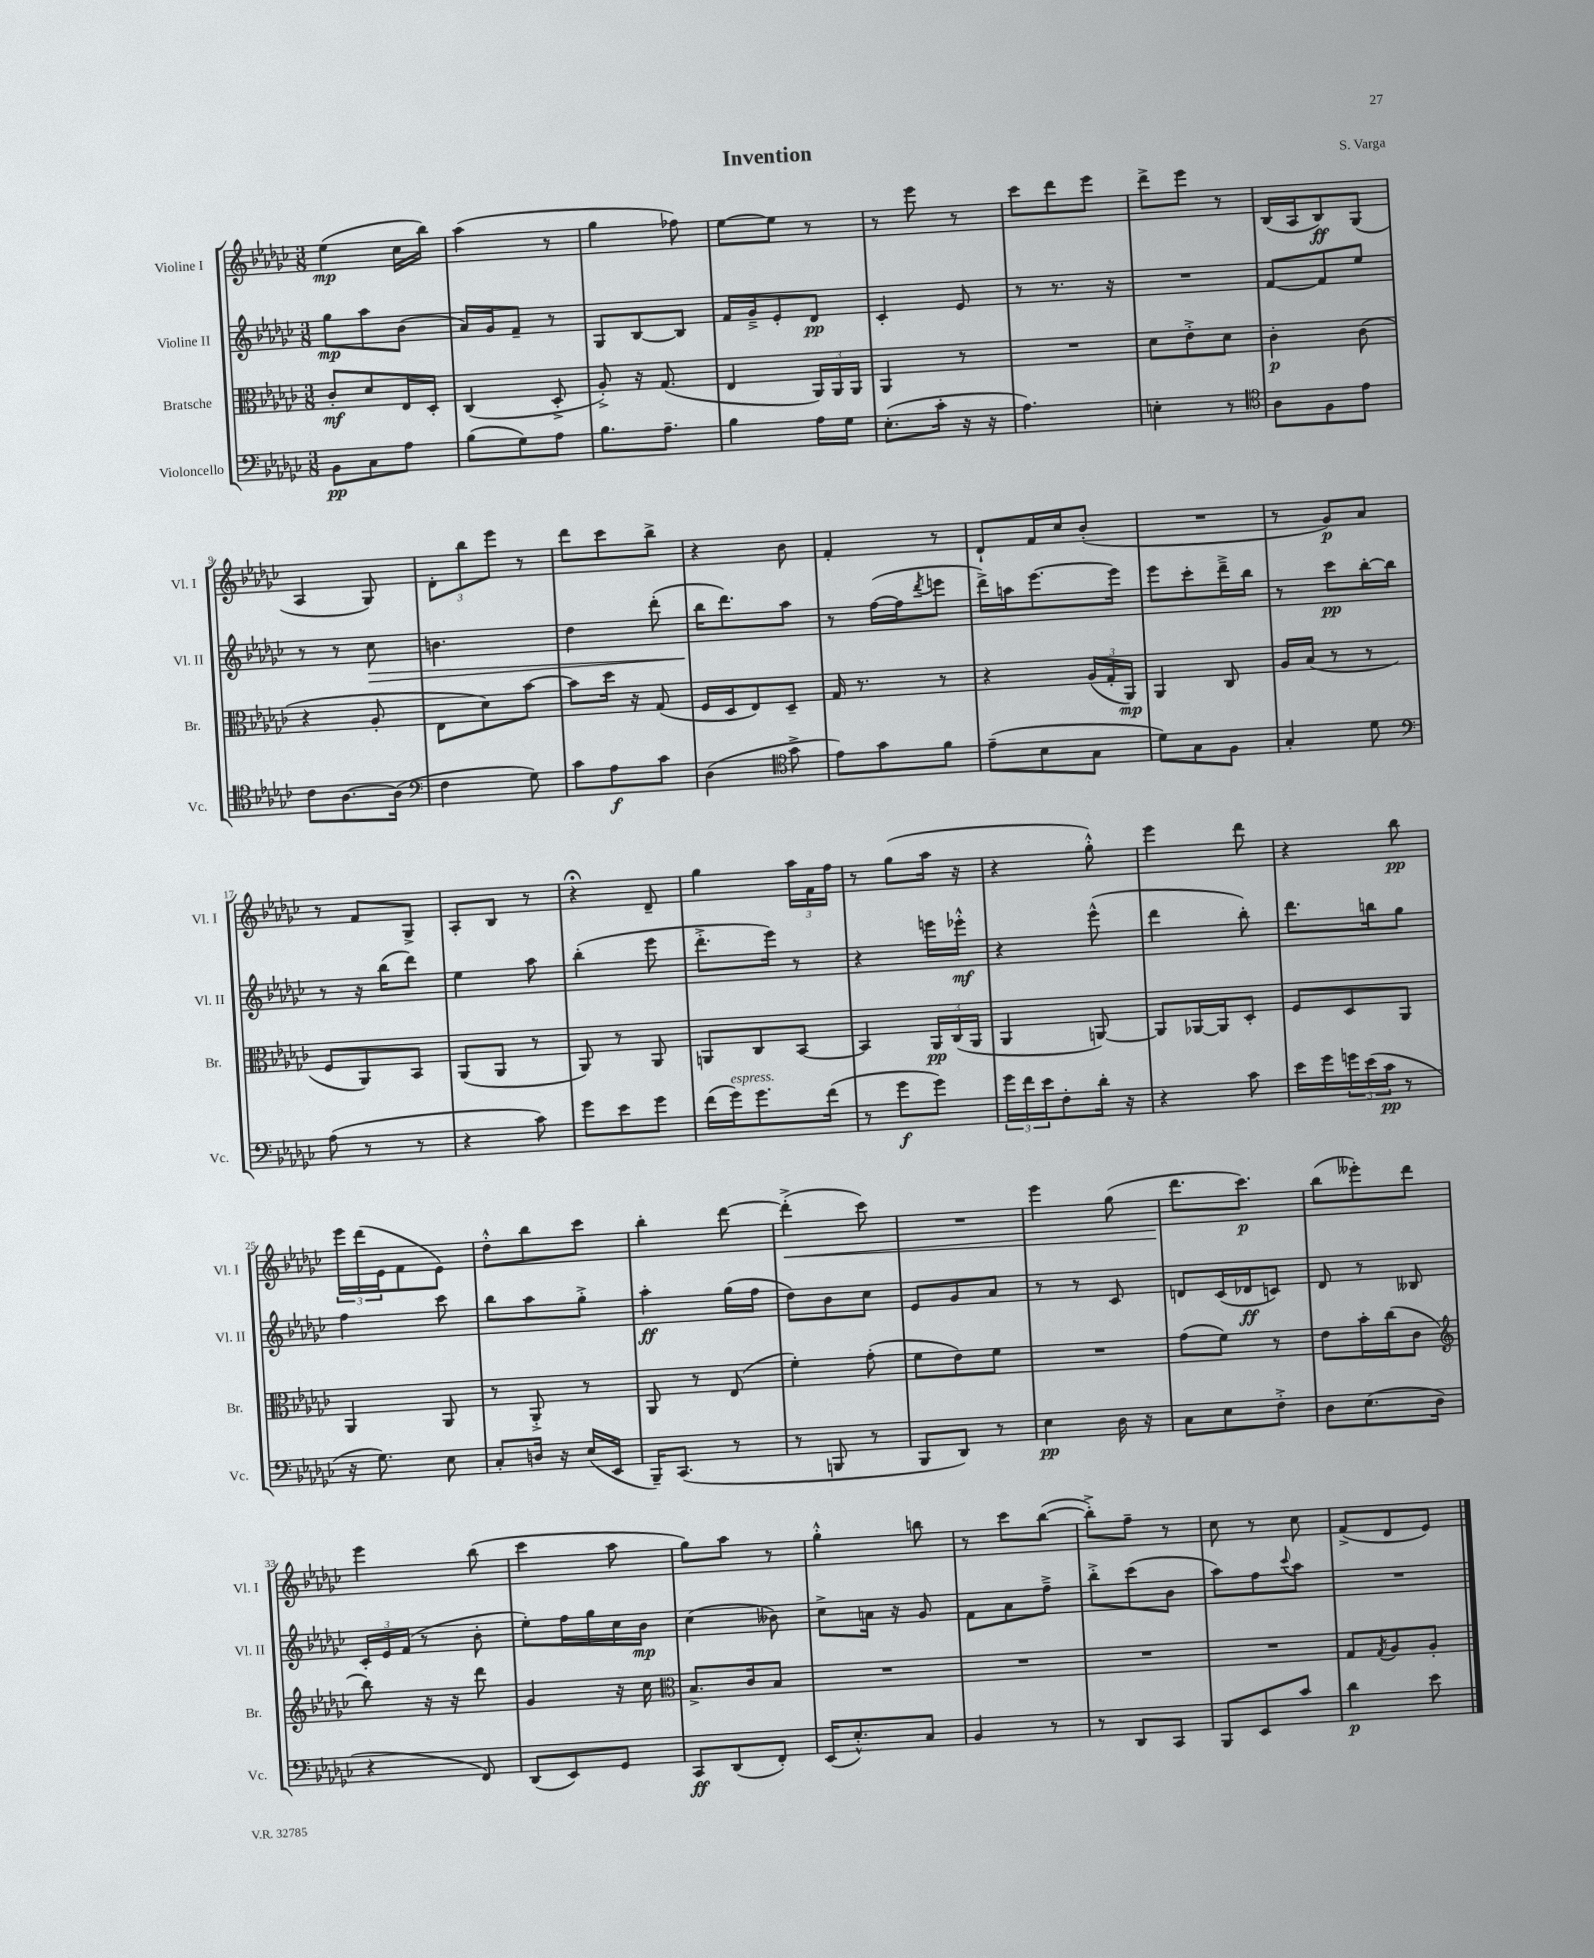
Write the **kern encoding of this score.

**kern	**dynam	**kern	**dynam	**kern	**dynam	**kern	**dynam
*part4	*part4	*part3	*part3	*part2	*part2	*part1	*part1
*staff4	*staff4	*staff3	*staff3	*staff2	*staff2	*staff1	*staff1
*I"Violoncello	*	*I"Bratsche	*	*I"Violine II	*	*I"Violine I	*
*I'Vc.	*	*I'Br.	*	*I'Vl. II	*	*I'Vl. I	*
*clefF4	*	*clefC3	*	*clefG2	*	*clefG2	*
*k[b-e-a-d-g-c-]	*	*k[b-e-a-d-g-c-]	*	*k[b-e-a-d-g-c-]	*	*k[b-e-a-d-g-c-]	*
*M3/8	*	*M3/8	*	*M3/8	*	*M3/8	*
=1	=1	=1	=1	=1	=1	=1	=1
8BB-\L	pp	8c-'/L	mf	8gg-\L	mp	(4ee-\	mp
8C-\	.	8d-/	.	8aa-\	.	.	.
8A-\J	.	16E-/L	.	(8b-\J	.	16cc-\LL	.
.	.	16D-'/JJ	.	.	.	16bb-\JJ)	.
=2	=2	=2	=2	=2	=2	=2	=2
(8B-\L	.	(4C-/	.	16a-/LL)	.	(4aa-\	.
.	.	.	.	16g-/J	.	.	.
8G-\)	.	.	.	8f~/J	.	.	.
8A-\J	.	8D-'^/	.	8r	.	8r	.
=3	=3	=3	=3	=3	=3	=3	=3
8.B-\L	.	8A-'^/)	.	8G-/L	.	4gg-\	.
.	.	16r	.	[8B-/	.	.	.
8.A-~\J	.	(8.G-/	.	.	.	.	.
.	.	.	.	8B-/J]	.	8ff-X\)	.
=4	=4	=4	=4	=4	=4	=4	=4
4B-\	.	4E-/	.	16f/LL	.	[8ee-\L	.
.	.	.	.	16g-~^/J	.	.	.
.	.	.	.	8e-'/	.	8ee-\J]	.
16A-\LL	.	24AA-/LL)	.	8d-/J	pp	8r	.
.	.	24AA-/	.	.	.	.	.
16G-\JJ	.	.	.	.	.	.	.
.	.	24AA-/JJ	.	.	.	.	.
=5	=5	=5	=5	=5	=5	=5	=5
(8.E-'\L	.	4AA-/	.	4c-'/	.	8r	.
.	.	.	.	.	.	8eee-\	.
16c-'\Jk	.	.	.	.	.	.	.
16r	.	8r	.	8e-/	.	8r	.
16r	.	.	.	.	.	.	.
=6	=6	=6	=6	=6	=6	=6	=6
4.A-\)	.	4.r	.	8r	.	8ccc-\L	.
.	.	.	.	8.r	.	8ddd-\	.
.	.	.	.	.	.	8eee-\J	.
.	.	.	.	16r	.	.	.
=7	=7	=7	=7	=7	=7	=7	=7
4En'\	.	8d-\L	.	4.r	.	8ddd-^\L	.
.	.	8e-'^\	.	.	.	8eee-\J	.
8r	.	8d-\J	.	.	.	8r	.
=8	=8	=8	=8	=8	=8	=8	=8
*clefC4	*	*	*	*	*	*	*
8A-\L	.	4c-'\	p	[8f/L	.	(16B-/LL	.
.	.	.	.	.	.	16A-/J	.
8F\	.	.	.	8f/]	.	8B-/)	ff
8e-\J	.	(8c-\	.	8ee-/J	.	(8G-/J	.
!!LO:LB:g=z
=9	=9	=9	=9	=9	=9	=9	=9
8c-\L	.	4r	.	8r	.	4A-/	.
[8.A-\	.	.	.	8r	.	.	.
!	!	!	!	!	!LO:HP:b	!	!
.	.	8A-'/	.	8cc-\	>	8G-/)	.
(16A-\Jk]	.	.	.	.	.	.	.
=10	=10	=10	=10	=10	=10	=10	=10
*clefF4	*	*	*	*	*	*	*
4F\	.	8E-\L	.	4.bn\	.	12d-'\L	.
.	.	.	.	.	.	12bb-\	.
.	.	8d-\)	.	.	.	.	.
.	.	.	.	.	.	12eee-\J	.
8G-\)	.	[8b-\J	.	.	.	8r	.
=11	=11	=11	=11	=11	=11	=11	=11
8c-\L	.	8b-\L]	.	4dd-\	.	8ddd-\L	.
8A-\	f	16dd-\Jk	.	.	.	8ccc-\	.
.	.	16r	.	.	.	.	.
8c-\J	.	(8G-/	.	(8ddd-'\	.	8bb-^\J	.
=12	=12	=12	=12	=12	=12	=12	=12
(4D-\	.	16F/LL	.	16bb-\KL	.	4r	.
.	.	16D-/J	.	8.ddd-\)	]	.	.
.	.	8E-/)	.	.	.	.	.
*clefC4	*	*	*	*	*	*	*
8g-^\	.	8D-~/J	.	8aa-\J	.	8b-\	.
=13	=13	=13	=13	=13	=13	=13	=13
8e-\L)	.	16G-/	.	8r	.	4f'/	.
.	.	8.r	.	.	.	.	.
8g-\	.	.	.	([16ff\LL	.	.	.
.	.	.	.	16ff\J]	.	.	.
.	.	.	.	8qddd-/	.	.	.
8f\J	.	8r	.	8eeen\J	.	8r	.
=14	=14	=14	=14	=14	=14	=14	=14
(8e-~\L	.	4r	.	16ddd-^\LL)	.	8d-`/L	.
.	.	.	.	16aan\J	.	.	.
8B-\	.	.	.	[8.eee-\	.	16f/L	.
.	.	.	.	.	.	16cc-/J	.
8G-\J	.	(24A-/LL	.	.	.	(8b-'/J	.
.	.	24G-'/	.	.	.	.	.
.	.	.	.	16eee-\Jk]	.	.	.
.	.	24AA-/JJ)	mp	.	.	.	.
=15	=15	=15	=15	=15	=15	=15	=15
8d-\L)	.	4AA-/	.	8eee-\L	.	4.r	.
8G-\	.	.	.	8ccc-'\	.	.	.
8F\J	.	8C-/	.	16ddd-~^\L	.	.	.
.	.	.	.	16bb-\JJ	.	.	.
=16	=16	=16	=16	=16	=16	=16	=16
4G-'/	.	16A-/LL	.	8r	.	8r	.
.	.	(16B-/JJ	.	.	.	.	.
.	.	8r	.	8ccc-\L	pp	8g-/L)	p
8d-\	.	8r	.	[16bb-'\L	.	8a-/J	.
.	.	.	.	16bb-\JJ]	.	.	.
!!LO:LB:g=z
=17	=17	=17	=17	=17	=17	=17	=17
*clefF4	*	*	*	*	*	*	*
(8A-\	.	8F/L	.	8r	.	8r	.
8r	.	8AA-/)	.	16r	.	8f/L	.
.	.	.	.	(16bb-\KL	.	.	.
8r	.	8BB-/J	.	8ddd-\J)	.	8G-^/J	.
=18	=18	=18	=18	=18	=18	=18	=18
4r	.	(8AA-/L	.	4ee-\	.	8A-'/L	.
.	.	8AA-/J	.	.	.	8B-/J	.
8c-\)	.	8r	.	8aa-\	.	8r	.
=19	=19	=19	=19	=19	=19	=19	=19
8g-\L	.	8AA-/)	.	(4bb-'\	.	4r;<	.
8e-\	.	8r	.	.	.	.	.
8g-\J	.	8AA-/	.	8eee-\	.	8d-~/	.
=20	=20	=20	=20	=20	=20	=20	=20
(16f\LL	.	8AAn/L	.	8.ddd-'^\L	.	4gg-\	.
!LO:TX:a:i:t=espress.	!	!	!	!	!	!	!
16g-\J)	.	.	.	.	.	.	.
8.g-\	.	8C-/	.	.	.	.	.
.	.	.	.	16eee-\Jk)	.	.	.
.	.	[8BB-/J	.	8r	.	24aa-\LL	.
.	.	.	.	.	.	24f\	.
(16f\Jk	.	.	.	.	.	.	.
.	.	.	.	.	.	24ff\JJ	.
=21	=21	=21	=21	=21	=21	=21	=21
8r	.	4BB-/]	.	4r	.	8r	.
8g-\L	f	.	.	.	.	(8gg-\L	.
8g-\J)	.	24AA-/LL	pp	16eeen\LL	.	16aa-\Jk	.
.	.	(24C-/	.	.	.	.	.
.	.	.	.	16eee-X'^^\JJ	mf	16r	.
.	.	24AA-/JJ	.	.	.	.	.
=22	=22	=22	=22	=22	=22	=22	=22
24g-\LL	.	4AA-/	.	4r	.	4r	.
24f\	.	.	.	.	.	.	.
24e-\J	.	.	.	.	.	.	.
8F'\	.	.	.	.	.	.	.
16d-'\Jk	.	[8AAn/)	.	(8eee-^^\	.	8gg-'^^\)	.
16r	.	.	.	.	.	.	.
=23	=23	=23	=23	=23	=23	=23	=23
4r	.	8AA/L]	.	4ddd-\	.	4eee-\	.
.	.	[16AA-X/L	.	.	.	.	.
.	.	16AA-/J]	.	.	.	.	.
8c-\	.	8D-'/J	.	8bb-'\)	.	8ddd-\	.
=24	=24	=24	=24	=24	=24	=24	=24
16e-\LL	.	8F/L	.	8.ddd-\L	.	4r	.
16g-\	.	.	.	.	.	.	.
24gn\	.	8D-/	.	.	.	.	.
(24e-\	.	.	.	.	.	.	.
.	.	.	.	16bbn\k	.	.	.
24c-\JJ	pp	.	.	.	.	.	.
8r	.	8AA-/J	.	8gg-\J	.	8bb-\	pp
!!LO:LB:g=z
=25	=25	=25	=25	=25	=25	=25	=25
16r	.	4AA-/	.	4ff\	.	24eee-\LL	.
.	.	.	.	.	.	(24ddd-\	.
8.G-\)	.	.	.	.	.	.	.
.	.	.	.	.	.	24e-\J	.
.	.	.	.	.	.	8f\	.
8E-\	.	8AA-/	.	8ccc-\	.	8e-\J)	.
=26	=26	=26	=26	=26	=26	=26	=26
8C-'/L	.	8r	.	8bb-\L	.	8dd-'^^\L	.
16Dn/Jk	.	8AA-'^/	.	8aa-\	.	8bb-\	.
16r	.	.	.	.	.	.	.
(16E-/LL	.	8r	.	8gg-'^\J	.	8ccc-\J	.
16EE-/JJ	.	.	.	.	.	.	.
=27	=27	=27	=27	=27	=27	=27	=27
16BBB-~/KL)	.	8AA-/	.	4aa-'\	ff	4bb-'\	.
(8.CC-/J	.	.	.	.	.	.	.
.	.	8r	.	.	.	.	.
8r	.	(8E-/	.	(16gg-\LL	.	[8ddd-\	.
.	.	.	.	16ff\JJ	.	.	.
=28	=28	=28	=28	=28	=28	=28	=28
!	!	!	!	!	!	!	!LO:HP:b
8r	.	4f'\)	.	8dd-\L)	.	(4ddd-'^\]	<
8BBBn/	.	.	.	8b-\	.	.	.
8r	.	(8g-'\	.	8cc-\J	.	8ccc-\)	.
=29	=29	=29	=29	=29	=29	=29	=29
8BBB-/L	.	8f\L	.	8e-/L	.	4.r	.
8DD-/J)	.	8e-\)	.	8g-/	.	.	.
8r	.	8f\J	.	8a-/J	.	.	.
=30	=30	=30	=30	=30	=30	=30	=30
4E-\	pp	4.r	.	8r	.	4eee-\	.
.	.	.	.	8r	.	.	.
16D-\	.	.	.	8c-/	.	(8gg-\	.
16r	.	.	.	.	.	.	.
=31	=31	=31	=31	=31	=31	=31	=31
8C-\L	.	(8g-\L	.	8dn/L	.	8.ddd-\L	.
8E-\	.	8f\J)	.	(16c-/L	.	.	.
.	.	.	.	16d-X/J	ff	8.ccc-\J)	[ p
8F'^\J	.	8r	.	8cn/J)	.	.	.
=32	=32	=32	=32	=32	=32	=32	=32
8D-\L	.	8e-\L	.	8d-/	.	(8bb-\L	.
(8.E-\	.	16b-'\L	.	8r	.	8eee--X'\)	.
.	.	(16cc-\J	.	.	.	.	.
.	.	8c-\J	.	8B--X/	.	8ddd-\J	.
16D-\Jk	.	.	.	.	.	.	.
!!LO:LB:g=z
=33	=33	=33	=33	=33	=33	=33	=33
*	*	*clefG2	*	*	*	*	*
4r	.	8bb-\)	.	24c-'/LL	.	4eee-\	.
.	.	.	.	24e-/	.	.	.
.	.	.	.	(24f/JJ	.	.	.
.	.	16r	.	8r	.	.	.
.	.	16r	.	.	.	.	.
8FF/)	.	8ddd-\	.	8b-'\	.	(8bb-\	.
=34	=34	=34	=34	=34	=34	=34	=34
(8DD-/L	.	4g-/	.	8ee-'\L)	.	4ccc-\	.
8EE-/)	.	.	.	16ff\L	.	.	.
.	.	.	.	16gg-\	.	.	.
8GG-/J	.	16r	.	16cc-\	.	8aa-\	.
.	.	16cc-\	.	16b-\JJ	mp	.	.
=35	=35	=35	=35	=35	=35	=35	=35
*	*	*clefC3	*	*	*	*	*
8CC-/L	ff	8.B-^/L	.	(4cc-\	.	8gg-\L)	.
(8DD-/	.	.	.	.	.	8aa-\J	.
.	.	16c-/k	.	.	.	.	.
8FF'/J)	.	8B-/J	.	8b--X\)	.	8r	.
=36	=36	=36	=36	=36	=36	=36	=36
(16EE-/KL	.	4.r	.	8cc-^\L	.	4gg-'^^\	.
8.E-'^^/)	.	.	.	.	.	.	.
.	.	.	.	16an\Jk	.	.	.
.	.	.	.	16r	.	.	.
8C-/J	.	.	.	8g-/	.	8bbn\	.
=37	=37	=37	=37	=37	=37	=37	=37
4BB-/	.	4.r	.	8f\L	.	8r	.
.	.	.	.	8a-\	.	8ccc-\L	.
8r	.	.	.	8ff~^\J	.	([8bb-\J	.
=38	=38	=38	=38	=38	=38	=38	=38
8r	.	4.r	.	8bb-'^\L	.	8bb-'^\L])	.
8DD-/L	.	.	.	(8ccc-\	.	8ff~\J	.
8CC-/J	.	.	.	8b-\J	.	8r	.
=39	=39	=39	=39	=39	=39	=39	=39
8BBB-/L	.	4.r	.	8aa-\L)	.	8cc-\	.
8EE-/	.	.	.	8ff\	.	8r	.
.	.	.	.	8qqccc-/	.	.	.
8c-/J	.	.	.	8aa-\J	.	8cc-\	.
=40	=40	=40	=40	=40	=40	=40	=40
4d-\	p	8G-/L	.	4.r	.	(8f^/L	.
.	.	8qG-/	.	.	.	.	.
.	.	8A-/	.	.	.	8d-/	.
8e-\	.	8A-'/J	.	.	.	8e-/J)	.
==	==	==	==	==	==	==	==
*-	*-	*-	*-	*-	*-	*-	*-
